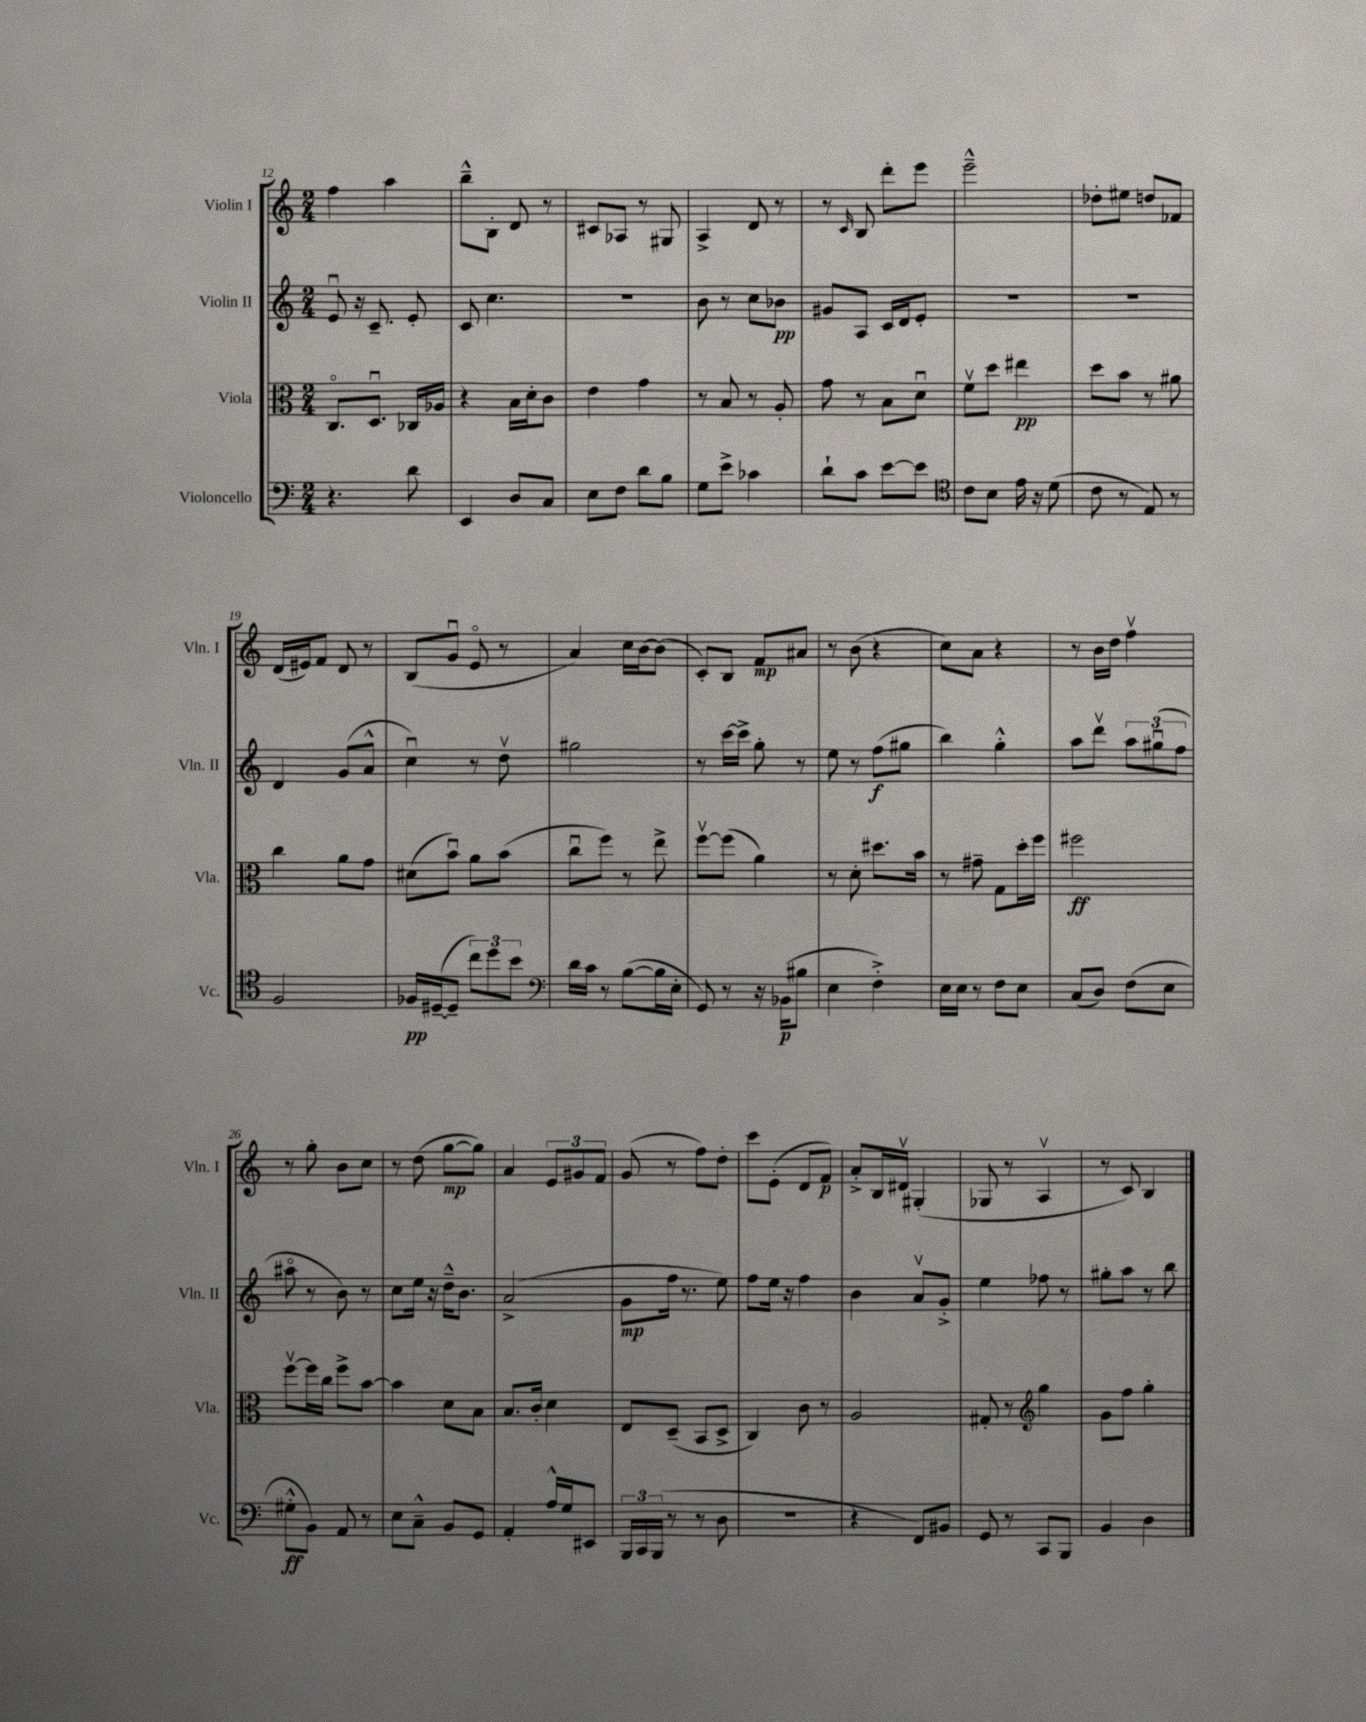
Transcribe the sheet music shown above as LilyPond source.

<<
\new StaffGroup <<
\new Staff = "s0" \with { instrumentName = "Violin I" shortInstrumentName = "Vln. I" } {
    \clef treble \key c \major \numericTimeSignature \time 2/4
    \autoBeamOff f''4 a''4 |
    b''8[---^ b8]-. d'8 r8 |
    cis'8[ aes8] r8 gis8 |
    a4-> d'8 r8 |
    r8 \grace { c'16 } b8 d'''8[-. e'''8] |
    e'''2---^ |
    des''8[-. eis''8] d''8[ fes'8] |
    d'16[( eis'16) f'8] d'8 r8 |
    b8[( g'8]\downbow e'8\flageolet r8 |
    a'4) c''16[ b'16~ b'8]( |
    c'8[-.) b8] f'8[\mp ais'8] |
    r8 b'8( r4 |
    c''8[) a'8] r4 |
    r8 b'16[ d''16] f''4\upbow |
    r8 g''8-. b'8[ c''8] |
    r8 d''8( g''8[~\mp g''8]) |
    a'4 \tuplet 3/2 { e'8[ gis'8 f'8] } |
    g'8( r8 f''8[) d''8]-. |
    c'''8[ e'8]-.( d'8[ f'8]\p) |
    a'8[-.-> b16 dis'16]\upbow gis4-.( |
    ges8 r8 a4\upbow |
    r8 c'8) b4 \bar "|." |
}
\new Staff = "s1" \with { instrumentName = "Violin II" shortInstrumentName = "Vln. II" } {
    \clef treble \key c \major \numericTimeSignature \time 2/4
    \autoBeamOff e'8\downbow r16 c'8.-- e'8-. |
    c'8 c''4. |
    R2 |
    b'8 r8 c''8[ bes'8]\pp |
    gis'8[ a8] c'16[ d'16 e'8]-. |
    R2 |
    R2 |
    d'4 g'8[( a'8]-^ |
    c''4\downbow) r8 d''8\upbow |
    gis''2 |
    r8 c'''16[~ c'''16]-> g''8-. r8 |
    e''8 r8 f''8[\f( gis''8] |
    b''4) g''4-.-^ |
    a''8[ d'''8]\upbow \tuplet 3/2 { a''8[ gis''8\downbow( f''8] } |
    ais''8\flageolet r8 b'8) r8 |
    c''8[ e''16] r16 d''16[---^ b'8.] |
    a'2->( |
    g'8[\mp f''16] r8. e''8) |
    f''8[ e''16] r16 f''4 |
    b'4 a'8[\upbow g'8]-.-> |
    e''4 fes''8 r8 |
    gis''8[-. a''8] r8 b''8 \bar "|." |
}
\new Staff = "s2" \with { instrumentName = "Viola" shortInstrumentName = "Vla." } {
    \clef alto \key c \major \numericTimeSignature \time 2/4
    \autoBeamOff c8.[\flageolet d8.]\downbow ces16[ aes16] |
    r4 b16[ d'16-. c'8] |
    e'4 g'4 |
    r8 b8 r8 a8-. |
    g'8 r8 b8[ d'8]\downbow |
    f'8[\upbow d''8] eis''4\pp |
    d''8[ b'8] r8 ais'8 |
    c''4 a'8[ g'8] |
    dis'8[( b'8]\downbow) a'8[ b'8]( |
    c''8[\downbow f''8]) r8 e''8-> |
    f''8[~\upbow f''8]( a'4) |
    r8 d'8-. dis''8.[ b'16] |
    r8 gis'8-- g8[ d''16-. f''16] |
    fis''2\ff |
    f''8[~\upbow f''16 c''16] f''8[-> b'8]~ |
    b'4 d'8[ b8] |
    b8.[ c'16]-. d'4 |
    e8[ d8]--( b,8[ d8]-> |
    c4) c'8 r8 |
    a2 |
    gis8-. r8 \clef treble g''4 |
    g'8[ f''8] g''4-. \bar "|." |
}
\new Staff = "s3" \with { instrumentName = "Violoncello" shortInstrumentName = "Vc." } {
    \clef bass \key c \major \numericTimeSignature \time 2/4
    \autoBeamOff r4. d'8 |
    e,4 d8[ c8] |
    e8[ f8] d'8[ b8] |
    g8[ e'8]-> ces'4 |
    d'8[-! c'8] e'8[~ e'8] |
    \clef tenor c'8[ b8] e'16 r16 d'8( |
    c'8 r8 e8) r8 |
    f2 |
    fes16[\pp dis16~--( dis8]-- \tuplet 3/2 { c''8[) d''8 b'8] } |
    \clef bass d'16[ c'16] r8 b8[~( b16 e16]-. |
    g,8) r8 r16 bes,16[\p( bis8] |
    e4 f4-.->) |
    e16[ e16] r8 f8[ e8] |
    c8[( d8]) f8[( e8] |
    gis8[-.-^\ff b,8]) a,8 r8 |
    e8[ c8]---^ b,8[ g,8] |
    a,4-. a16[-^ g16 eis,8] |
    \tuplet 3/2 { b,,16[ c,16 b,,16]( } r8 r8 d8 |
    R2 |
    r4 f,8[) bis,8] |
    g,8 r8 c,8[ b,,8] |
    b,4 d4 \bar "|." |
}
>>
>>
\layout { \context { \Score currentBarNumber = #12 } }
